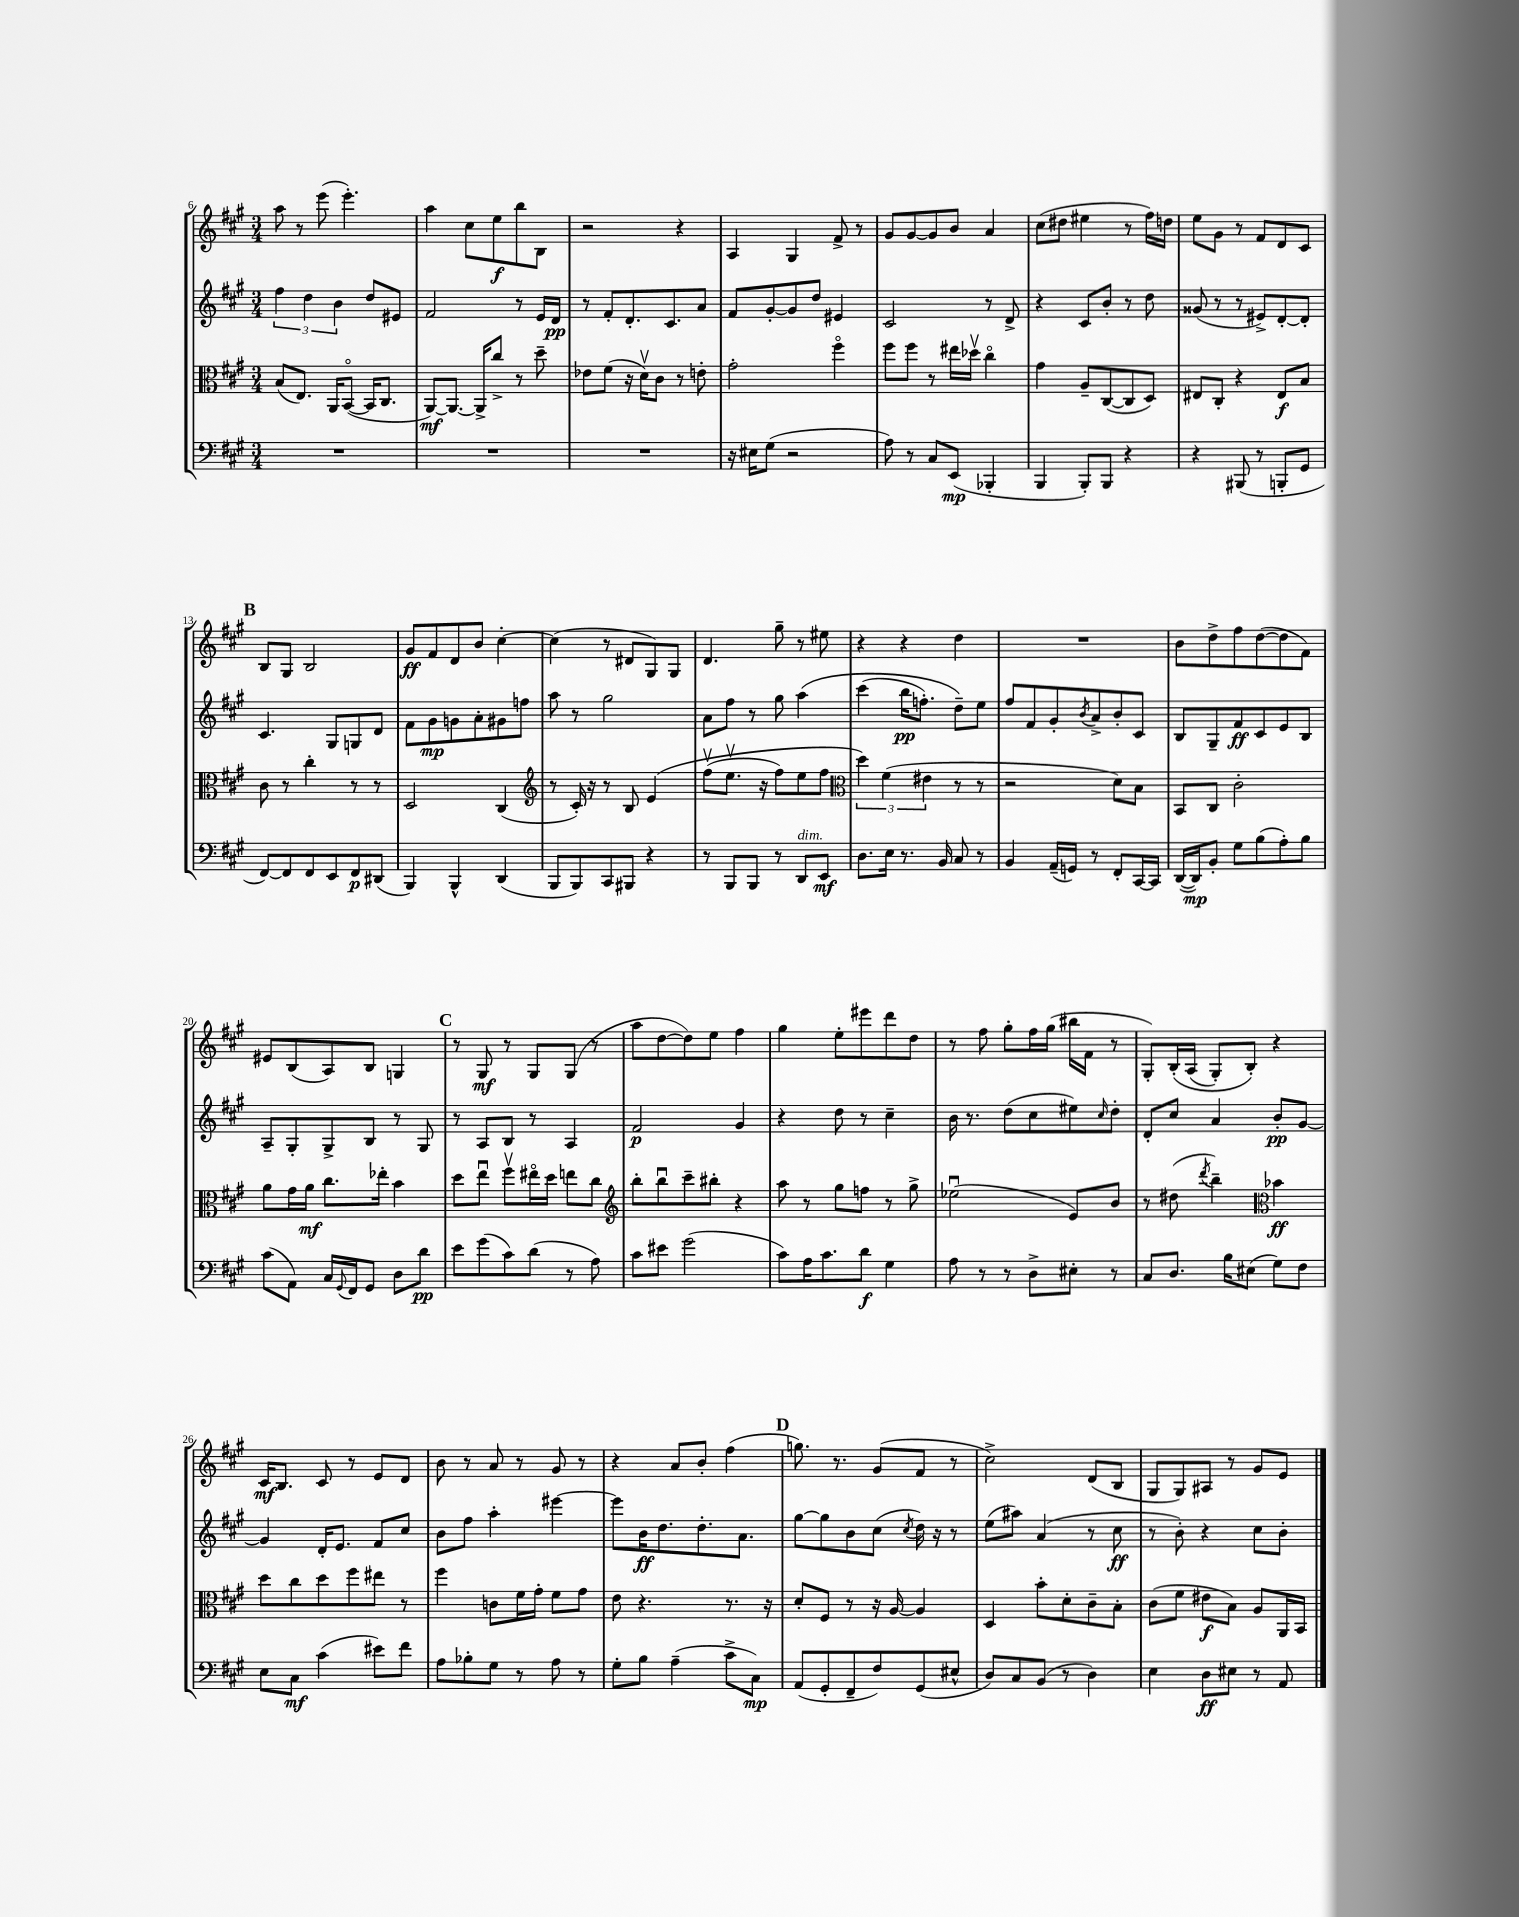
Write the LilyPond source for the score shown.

<<
\new StaffGroup <<
\new Staff = "s0" {
    \clef treble \key a \major \numericTimeSignature \time 3/4
    a''8 r8 e'''8( e'''4.-.) |
    a''4 cis''8 e''8\f b''8 b8 |
    r2 r4 |
    a4 gis4 fis'8-> r8 |
    gis'8 gis'8~ gis'8 b'8 a'4 |
    cis''8( dis''8 eis''4 r8 fis''16) d''16 |
    e''8 gis'8 r8 fis'8 d'8 cis'8 |
    \mark \markup { \bold "B" } b8 gis8 b2 |
    gis'8\ff fis'8 d'8 b'8 cis''4~-. |
    cis''4( r8 dis'8 gis8) gis8 |
    d'4. gis''8-- r8 eis''8 |
    r4 r4 d''4 |
    R2. |
    b'8 d''8-> fis''8 d''8~( d''8 fis'8) |
    eis'8 b8( a8) b8 g4 |
    \mark \markup { \bold "C" } r8 gis8\mf r8 gis8 gis8( r8 |
    a''8 d''8~ d''8) e''8 fis''4 |
    gis''4 e''8-. eis'''8 d'''8 d''8 |
    r8 fis''8 gis''8-. fis''16 gis''16( bis''16 fis'16 r8 |
    gis8-.) b16-.\( a16( gis8-.) b8-.\) r4 |
    cis'16\mf b8. cis'8 r8 e'8 d'8 |
    b'8 r8 a'8 r8 gis'8 r8 |
    r4 a'8 b'8-. fis''4( |
    \mark \markup { \bold "D" } g''8.) r8. gis'8( fis'8 r8 |
    cis''2->) d'8( b8 |
    gis8 gis8) ais8 r8 gis'8 e'8 \bar "|." |
}
\new Staff = "s1" {
    \clef treble \key a \major \numericTimeSignature \time 3/4
    \tuplet 3/2 { fis''4 d''4 b'4 } d''8 eis'8 |
    fis'2 r8 e'16 d'16\pp |
    r8 fis'8-. d'8.-. cis'8. a'8 |
    fis'8 gis'8~-. gis'8 d''8 eis'4 |
    cis'2 r8 d'8-> |
    r4 cis'8 b'8-. r8 d''8 |
    gisis'8( r8 r8 eis'8->) d'8~-. d'8-. |
    \mark \markup { \bold "B" } cis'4. gis8 g8 d'8 |
    fis'8 gis'8\mp g'8 a'8-. gis'8 f''8 |
    a''8 r8 gis''2 |
    a'8 fis''8 r8 gis''8 a''4\( |
    cis'''4( b''16\pp f''8.-.) d''8--\) e''8 |
    fis''8 fis'8 gis'8-. \acciaccatura { b'8 } a'8-> b'8-. cis'8 |
    b8 gis8-- fis'8\ff cis'8 e'8 b8 |
    a8-- gis8-. gis8-> b8 r8 gis8 |
    \mark \markup { \bold "C" } r8 a8 b8 r8 a4 |
    fis'2\p gis'4 |
    r4 d''8 r8 cis''4-- |
    b'16 r8. d''8( cis''8 eis''8) \grace { cis''16 } d''8-. |
    d'8-. cis''8 a'4 b'8-.\pp gis'8~ |
    gis'4 d'16-. e'8. fis'8 cis''8 |
    b'8 fis''8 a''4-. eis'''4~ |
    eis'''8 b'16\ff d''8. d''8.-. a'8. |
    \mark \markup { \bold "D" } gis''8~ gis''8 b'8 cis''8( \acciaccatura { cis''8 } d''16) r16 r8 |
    e''8( ais''8) a'4( r8 cis''8\ff |
    r8 b'8-.) r4 cis''8 b'8-. \bar "|." |
}
\new Staff = "s2" {
    \clef alto \key a \major \numericTimeSignature \time 3/4
    b8( e8.) a,16 b,8~\flageolet( b,16 cis8. |
    a,8~\mf) a,8.~ a,16-> cis''8-> r8 d''8-- |
    ees'8 fis'8( r16 d'16\upbow) cis'8 r8 e'8-. |
    gis'2-. fis''4\flageolet |
    fis''8 fis''8 r8 eis''16 des''16\upbow cis''4\flageolet |
    gis'4 a8-- cis8~( cis8 d8) |
    eis8 cis8-. r4 eis8\f b8 |
    \mark \markup { \bold "B" } cis'8 r8 cis''4-. r8 r8 |
    d2 cis4( |
    \clef treble r8 cis'16-.) r16 r8 b8 e'4\( |
    fis''8\upbow( e''8.\upbow r16 fis''8) e''8 fis''8 |
    \clef alto \tuplet 3/2 { d''4\) fis'4( eis'4 } r8 r8 |
    r2 d'8) b8 |
    b,8 cis8 cis'2-. |
    a'8 gis'16 a'16\mf cis''8. ees''16-. b'4 |
    \mark \markup { \bold "C" } d''8 e''8\downbow fis''8\upbow eis''16\flageolet d''16 e''8 cis''8 |
    \clef treble b''8-. b''8\downbow cis'''8-- bis''8-. r4 |
    a''8 r8 gis''8 f''8 r8 gis''8-> |
    ees''2\downbow( e'8) b'8 |
    r8 dis''8( \acciaccatura { d'''8 } b''4--) \clef alto bes'4\ff |
    d''8 cis''8 d''8 fis''8 eis''8 r8 |
    fis''4 c'8 fis'16 gis'16-. fis'8 gis'8 |
    e'8 r4. r8. r16 |
    \mark \markup { \bold "D" } d'8-. fis8 r8 r16 a16~ a4 |
    d4 b'8-. d'8-. cis'8-- b8-. |
    cis'8( fis'8 eis'8\f b8) a8 a,16 b,16 \bar "|." |
}
\new Staff = "s3" {
    \clef bass \key a \major \numericTimeSignature \time 3/4
    R2. |
    R2. |
    R2. |
    r16 eis16 gis8( r2 |
    a8) r8 cis8 e,8\mp( bes,,4-. |
    b,,4 b,,8-.) b,,8 r4 |
    r4 bis,,8( r8 b,,8-. gis,8 |
    \mark \markup { \bold "B" } fis,8~) fis,8 fis,8 e,8 fis,8\p dis,8( |
    b,,4) b,,4-^ d,4( |
    b,,8 b,,8) cis,8 bis,,8 r4 |
    r8 b,,8 b,,8 r8 d,8^\markup { \italic "dim." } e,8\mf |
    d8. e16 r8. b,16 cis8 r8 |
    b,4 a,16--( g,16) r8 fis,8-. cis,16~ cis,16 |
    d,16~( d,16\mp) b,8-. gis8 b8( a8-.) b8 |
    cis'8( a,8) cis16 \appoggiatura { gis,8 } fis,16 gis,8 d8 d'8\pp |
    \mark \markup { \bold "C" } e'8 gis'8( cis'8) d'8( r8 a8) |
    cis'8 eis'8 gis'2( |
    cis'8) a16 cis'8. d'8\f gis4 |
    a8 r8 r8 d8-> eis8-. r8 |
    cis8 d8. b16 eis8( gis8) fis8 |
    e8 cis8\mf cis'4( eis'8) fis'8 |
    a8 bes8-. gis8 r8 a8 r8 |
    gis8-. b8 a4--( cis'8-> cis8\mp) |
    \mark \markup { \bold "D" } a,8( gis,8-. fis,8-- fis8) gis,8( eis8-^ |
    d8) cis8 b,8( r8 d4) |
    e4 d8\ff eis8 r8 a,8 \bar "|." |
}
>>
>>
\layout { \context { \Score currentBarNumber = #6 } }
